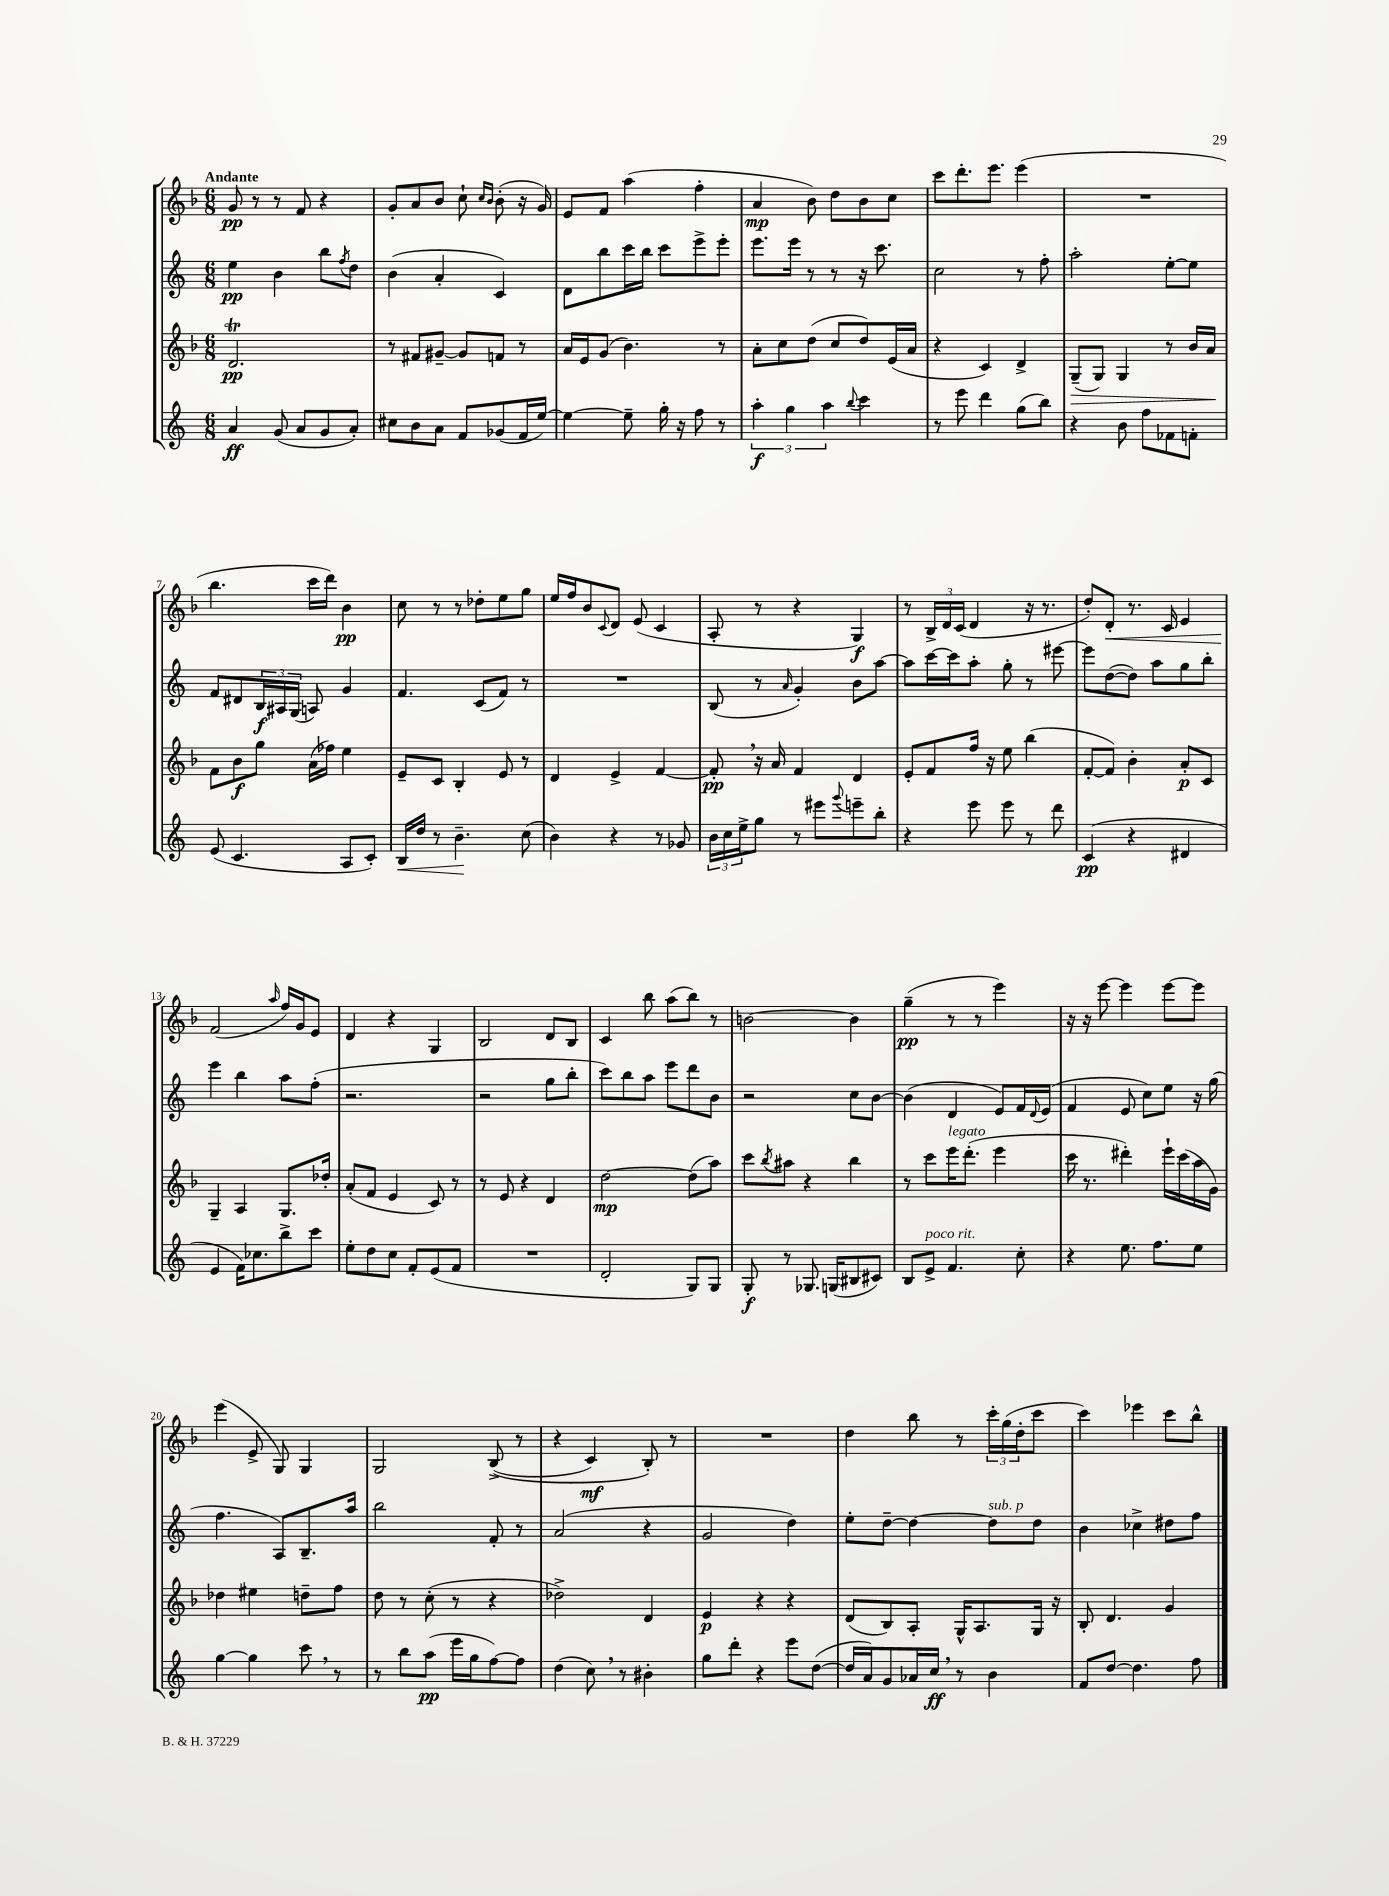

**kern	**dynam	**kern	**dynam	**kern	**dynam	**kern	**dynam
*part4	*part4	*part3	*part3	*part2	*part2	*part1	*part1
*staff4	*staff4	*staff3	*staff3	*staff2	*staff2	*staff1	*staff1
*clefG2	*	*clefG2	*	*clefG2	*	*clefG2	*
*k[]	*	*k[b-]	*	*k[]	*	*k[b-]	*
*M6/8	*	*M6/8	*	*M6/8	*	*M6/8	*
=1	=1	=1	=1	=1	=1	=1	=1
!	!	!	!	!	!	!LO:TX:a:B:t=Andante	!
4a/	ff	2.dT/	pp	4ee\	pp	8g/	pp
.	.	.	.	.	.	8r	.
(8g/	.	.	.	4b\	.	8r	.
8a/L	.	.	.	.	.	8f/	.
8g/	.	.	.	8bb\L	.	4r	.
.	.	.	.	8qff/	.	.	.
8a'/J)	.	.	.	8dd\J	.	.	.
=2	=2	=2	=2	=2	=2	=2	=2
8cc#X\L	.	8r	.	(4b\	.	8g'/L	.
8b\	.	8f#X/L	.	.	.	8a/	.
8a\J	.	[8g#X~/J	.	4a'/	.	8b-/J	.
8f/L	.	8g#/L]	.	.	.	8cc`\	.
.	.	.	.	.	.	16qqcc/LL	.
.	.	.	.	.	.	16qqb-/JJ	.
(8g-X/	.	8fn/J	.	4c/)	.	(8b-'\	.
16f/L	.	8r	.	.	.	16r	.
[16ee/JJ)	.	.	.	.	.	16g/)	.
=3	=3	=3	=3	=3	=3	=3	=3
4ee\_	.	16a/LL	.	8d\L	.	8e/L	.
.	.	16e/J	.	.	.	.	.
.	.	(8g/J	.	8bb\	.	8f/J	.
8ee~\]	.	4.b-\)	.	16ccc\L	.	(4aa\	.
.	.	.	.	16bb\JJ	.	.	.
16gg'\	.	.	.	8ccc\L	.	.	.
16r	.	.	.	.	.	.	.
8ff\	.	.	.	8eee^\	.	4ff'\	.
8r	.	8r	.	8eee'\J	.	.	.
=4	=4	=4	=4	=4	=4	=4	=4
6aa'\	f	8a'\L	.	8.eee\L	.	4a/	mp
.	.	8cc\	.	.	.	.	.
6gg\	.	.	.	.	.	.	.
.	.	.	.	16eee\Jk	.	.	.
.	.	(8dd\J	.	8r	.	8b-\)	.
6aa\	.	.	.	.	.	.	.
.	.	8cc/L	.	8r	.	8dd\L	.
8qqbb/	.	.	.	.	.	.	.
4ccc\	.	8dd/)	.	16r	.	8b-\	.
.	.	.	.	8.ccc\	.	.	.
.	.	(16e/L	.	.	.	8cc\J	.
.	.	16a/JJ	.	.	.	.	.
=5	=5	=5	=5	=5	=5	=5	=5
8r	.	4r	.	2cc\	.	8ccc\L	.
8eee\	.	.	.	.	.	8.ddd'\	.
4ddd\	.	4c/)	.	.	.	.	.
.	.	.	.	.	.	8.eee\J	.
(8gg\L	.	4d^/	.	8r	.	(4eee\	.
8bb\J)	.	.	.	8ff'\	.	.	.
=6	=6	=6	=6	=6	=6	=6	=6
!	!	!	!LO:HP:b	!	!	!	!
4r	.	(8G~/L	>	2aa'\	.	2.r	.
.	.	8G/J)	.	.	.	.	.
8b\	.	4G/	.	.	.	.	.
8ff\L	.	.	.	.	.	.	.
8f-X\	.	8r	.	[8ee'\L	.	.	.
8fn'\J	.	16b-/LL	.	8ee\J]	.	.	.
.	.	16a/JJ	.	.	.	.	.
.	.	.	]	.	.	.	.
!!LO:LB:g=z
=7	=7	=7	=7	=7	=7	=7	=7
(8e/	.	8f\L	.	8f/L	.	4.bb-\	.
4.c/	.	8b-\	f	8d#X/	.	.	.
.	.	8gg\J	.	24B/L	f	.	.
.	.	.	.	24A#X/	.	.	.
.	.	.	.	(24G/JJ	.	.	.
.	.	(16a\LL	.	8An/)	.	16ccc\LL	.
.	.	16ff-X\JJ)	.	.	.	16ddd\JJ)	.
8A/L	.	4ee\	.	4g/	.	4b-\	pp
8c'/J)	.	.	.	.	.	.	.
=8	=8	=8	=8	=8	=8	=8	=8
!	!LO:HP:b	!	!	!	!	!	!
16B/LL	<	8e~/L	.	4.f/	.	8cc\	.
16dd/JJ	.	.	.	.	.	.	.
8r	.	8c/J	.	.	.	8r	.
4.b~\	.	4B-'/	.	.	.	8r	.
.	.	.	.	(8c/L	.	8dd-X'\L	.
.	.	8e/	.	8f/J)	.	8ee\	.
(8cc\	[	8r	.	8r	.	8gg\J	.
=9	=9	=9	=9	=9	=9	=9	=9
4b\)	.	4d/	.	2.r	.	16ee/LL	.
.	.	.	.	.	.	16ff/J	.
.	.	.	.	.	.	8b-/	.
.	.	.	.	.	.	8qqc/	.
4r	.	4e^/	.	.	.	8d/J	.
.	.	.	.	.	.	(8e/	.
8r	.	[4f/	.	.	.	4c/	.
8g-X/	.	.	.	.	.	.	.
=10	=10	=10	=10	=10	=10	=10	=10
24b\LL	.	8f',/]	pp	(8B/	.	8A'/	.
24cc\	.	.	.	.	.	.	.
24ee^\J	.	.	.	.	.	.	.
8gg\J	.	16r	.	8r	.	8r	.
.	.	16a/	.	.	.	.	.
.	.	.	.	16qqa/	.	.	.
8r	.	4f/	.	4g'/)	.	4r	.
8eee#X\L	.	.	.	.	.	.	.
8qqggg/	.	.	.	.	.	.	.
8eeen~\	.	4d/	.	8b\L	.	4G/)	f
8bb'\J	.	.	.	[8aa\J	.	.	.
=11	=11	=11	=11	=11	=11	=11	=11
4r	.	8e'/L	.	8aa\L]	.	8r	.
.	.	8f/	.	[16ccc\L	.	24B-^/LL	.
.	.	.	.	.	.	24d/	.
.	.	.	.	16ccc\J]	.	.	.
.	.	.	.	.	.	(24c/JJ	.
8eee\	.	16ff/Jk	.	8aa'\J	.	4d/	.
.	.	16r	.	.	.	.	.
8eee\	.	8ee\	.	8gg'\	.	.	.
8r	.	(4bb-\	.	8r	.	16r	.
.	.	.	.	.	.	8.r	.
8ddd\	.	.	.	[8eee#X\	.	.	.
=12	=12	=12	=12	=12	=12	=12	=12
(4c/	pp	[8f'/L	.	8eee#\L]	.	8dd'/L)	.
!	!	!	!	!	!	!	!LO:HP:b
.	.	8f/J])	.	([8dd\	.	8d'/J	<
4r	.	4b-'\	.	8dd\J])	.	8.r	.
.	.	.	.	8aa\L	.	.	.
.	.	.	.	.	.	16c/	.
4d#X/	.	8a'/L	p	8gg\	.	4e/	.
.	.	8c/J	.	8bb'\J	.	.	.
!!LO:LB:g=z
=13	=13	=13	=13	=13	=13	=13	=13
4e/	.	4G~/	.	4eee\	.	(2f/	.
16f\KL)	.	4A/	.	4bb\	.	.	.
8.cc-X\	.	.	.	.	.	.	.
.	.	.	.	.	.	16qqaa/	.
8bb^\	.	8.G/L	.	8aa\L	.	16ff/LL)	[
.	.	.	.	.	.	16g/J	.
8ccc\J	.	.	.	(8ff'\J	.	8e/J	.
.	.	16dd-X'/Jk	.	.	.	.	.
=14	=14	=14	=14	=14	=14	=14	=14
8ee'\L	.	(8a'/L	.	2.r	.	4d/	.
8dd\	.	8f/J	.	.	.	.	.
8cc\J	.	4e/	.	.	.	4r	.
8f'/L	.	.	.	.	.	.	.
(8e/	.	8c/)	.	.	.	4G/	.
8f/J	.	8r	.	.	.	.	.
=15	=15	=15	=15	=15	=15	=15	=15
2.r	.	8r	.	2r	.	2B-/	.
.	.	8e/	.	.	.	.	.
.	.	4r	.	.	.	.	.
.	.	4d/	.	8gg\L	.	8d/L	.
.	.	.	.	8bb'\J	.	8B-/J	.
=16	=16	=16	=16	=16	=16	=16	=16
2d'/	.	[2dd\	mp	8ccc\L)	.	4c/	.
.	.	.	.	8bb\	.	.	.
.	.	.	.	8aa\J	.	8bb-\	.
.	.	.	.	8eee\L	.	(8aa\L	.
8G/L)	.	(8dd\L]	.	8ddd\	.	8bb-\J)	.
8G/J	.	8aa\J)	.	8b\J	.	8r	.
=17	=17	=17	=17	=17	=17	=17	=17
8G'/	f	8ccc\L	.	2r	.	[2bn\	.
.	.	8qbb-/	.	.	.	.	.
8r	.	8aa#X\J	.	.	.	.	.
8.G-X/	.	4r	.	.	.	.	.
(16Gn/KL	.	.	.	.	.	.	.
8B#X/	.	4bb-\	.	8cc\L	.	4b\]	.
8c#X/J)	.	.	.	[8b\J	.	.	.
=18	=18	=18	=18	=18	=18	=18	=18
8B/L	.	8r	.	(4b\]	.	(4gg~\	pp
!LO:TX:a:i:t=poco rit.	!	!	!	!	!	!	!
8e^/J	.	8ccc\L	.	.	.	.	.
!	!	!LO:TX:a:i:t=legato	!	!	!	!	!
4.f/	.	16eee\K	.	4d/	.	8r	.
.	.	(8.ddd'\J	.	.	.	.	.
.	.	.	.	.	.	8r	.
.	.	4eee\	.	8e/L)	.	4eee\)	.
8cc'\	.	.	.	16f/L	.	.	.
.	.	.	.	8qqd/	.	.	.
.	.	.	.	(16e/JJ	.	.	.
=19	=19	=19	=19	=19	=19	=19	=19
4r	.	16ccc\	.	4f/	.	16r	.
.	.	8.r	.	.	.	16r	.
.	.	.	.	.	.	[8eee\	.
8.ee\	.	4ddd#X'\)	.	8e/	.	4eee\]	.
.	.	.	.	8cc\L)	.	.	.
8.ff\L	.	.	.	.	.	.	.
.	.	16eee`\LL	.	8ee\J	.	[8eee\L	.
.	.	(16ccc\	.	.	.	.	.
8ee\J	.	16aa\	.	16r	.	8eee\J]	.
.	.	16g\JJ)	.	(16gg\	.	.	.
!!LO:LB:g=z
=20	=20	=20	=20	=20	=20	=20	=20
[4gg\	.	4dd-X\	.	4.ff\	.	(4eee\	.
4gg\]	.	4ee#X\	.	.	.	8e^/	.
.	.	.	.	8A/L)	.	8G/)	.
8ccc,\	.	8ddn~\L	.	8.B~/	.	4G/	.
8r	.	8ff\J	.	.	.	.	.
.	.	.	.	16aa/Jk	.	.	.
=21	=21	=21	=21	=21	=21	=21	=21
8r	.	8dd\	.	2bb\	.	2G/	.
8bb\L	.	8r	.	.	.	.	.
(8aa\J	pp	(8cc'\	.	.	.	.	.
16eee\LL	.	8r	.	.	.	.	.
16gg\J	.	.	.	.	.	.	.
[8ff\)	.	4r	.	8f'/	.	((8B-^/	.
8ff\J]	.	.	.	8r	.	8r	.
=22	=22	=22	=22	=22	=22	=22	=22
(4dd\	.	2dd-X^\)	.	(2a/	.	4r	.
8cc,\)	.	.	.	.	.	4c/)	mf
8r	.	.	.	.	.	.	.
4b#X'\	.	4d/	.	4r	.	8B-'/)	.
.	.	.	.	.	.	8r	.
=23	=23	=23	=23	=23	=23	=23	=23
8gg\L	.	4e/	p	2g/	.	2.r	.
8ddd'\J	.	.	.	.	.	.	.
4r	.	4r	.	.	.	.	.
8eee\L	.	4r	.	4dd\)	.	.	.
([8dd\J	.	.	.	.	.	.	.
=24	=24	=24	=24	=24	=24	=24	=24
16dd/LL]	.	(8d/L	.	8ee'\L	.	4dd\	.
16a/J)	.	.	.	.	.	.	.
8g/	.	8B-/)	.	[8dd~\J	.	.	.
16a-X/L	.	8A'/J	.	4dd\_	.	8bb-\	.
16cc,/JJ	ff	.	.	.	.	.	.
8r	.	16G^^/KL	.	.	.	8r	.
.	.	8.A/	.	.	.	.	.
!	!	!	!	!LO:TX:a:i:t=sub. p	!	!	!
4b\	.	.	.	8dd\L]	.	24ccc'\LL	.
.	.	.	.	.	.	(24gg\	.
.	.	.	.	.	.	24dd'\J	.
.	.	16G/Jk	.	8dd\J	.	8ccc\J	.
.	.	16r	.	.	.	.	.
=25	=25	=25	=25	=25	=25	=25	=25
8f/L	.	8B-'/	.	4b\	.	4ccc\)	.
[8dd/J	.	4.d/	.	.	.	.	.
4.dd\]	.	.	.	4cc-X^\	.	4eee-X\	.
.	.	4g/	.	8dd#X\L	.	8ccc\L	.
8ff\	.	.	.	8ff\J	.	8bb-^^\J	.
==	==	==	==	==	==	==	==
*-	*-	*-	*-	*-	*-	*-	*-
